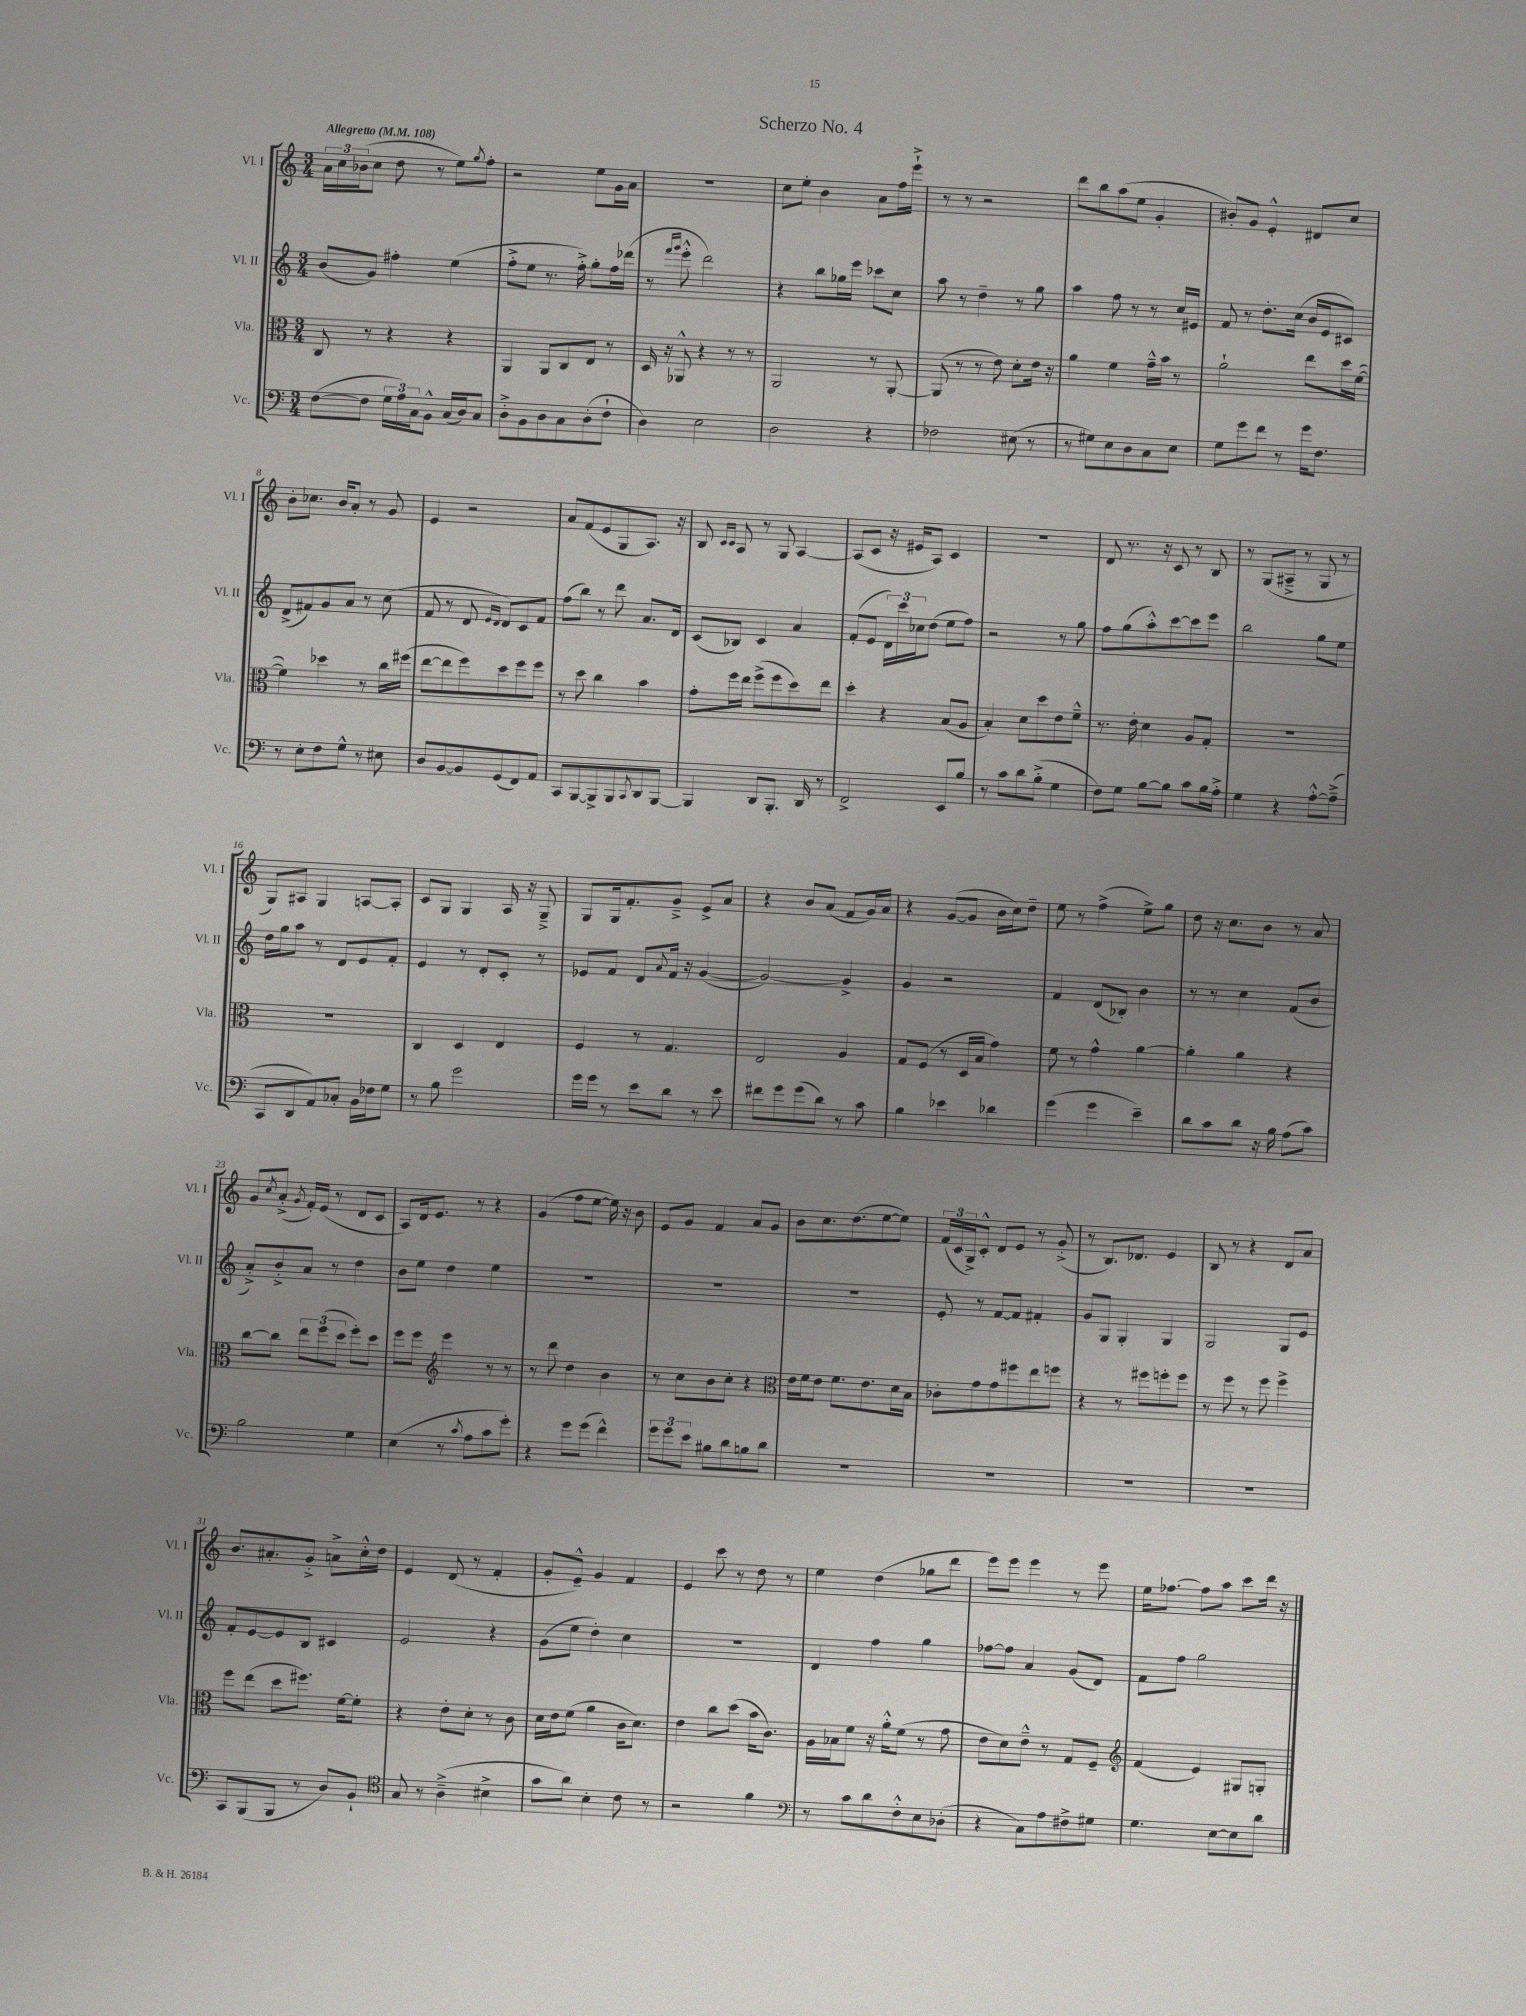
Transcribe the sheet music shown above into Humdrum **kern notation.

**kern	**kern	**kern	**kern
*part4	*part3	*part2	*part1
*staff4	*staff3	*staff2	*staff1
*I"Vc.	*I"Vla.	*I"Vl. II	*I"Vl. I
*I'Vc.	*I'Vla.	*I'Vl. II	*I'Vl. I
*clefF4	*clefC3	*clefG2	*clefG2
*k[]	*k[]	*k[]	*k[]
*M3/4	*M3/4	*M3/4	*M3/4
*MM108	*MM108	*MM108	*MM108
=1	=1	=1	=1
!	!	!	!LO:TX:a:B:t=Allegretto
([8F\L	8C/	(8b/L	24a\LL
.	.	.	24cc\
.	.	.	(24b-X\J
8F\J]	8r	8g/J)	8cc\J
24G\LL	4r	4ff#X'\	8dd\
24A\)	.	.	.
24C\J	.	.	.
8BB^^\J	.	.	8r
(16C/LL	4r	(4ee\	8ee\L)
16D/J)	.	.	.
.	.	.	8qgg/
8C/J	.	.	8ff'\J
=2	=2	=2	=2
8D'^\L	4AA/	8ff'^\L	2r
8BB\	.	8ee\J	.
8D\	8AA/L	8.r	.
8C\	8C/	.	.
.	.	16ff'^\)	.
(8D'\	8E/J	8gg'\L	8ee\L
8F`\J	8r	16ff\L	16g\L
.	.	(16ddd-X\JJ	16a\JJ
=3	=3	=3	=3
4D\)	16D/	8r	2.r
.	16r	.	.
.	.	16qqfff/LL	.
.	.	16qqggg/JJ	.
.	8AA-X^^/	8eee'^^\	.
2E\	4r	2ddd\)	.
.	8r	.	.
.	8r	.	.
=4	=4	=4	=4
2D\	2AA/	4r	8cc\L
.	.	.	8ee'\J
.	.	8bb\L	4b\
.	.	16gg-X\L	.
.	.	16eee\JJ	.
4r	8r	8ccc-X\L	8a\L
.	[8AA'/	8cc\J	16ff\L
.	.	.	16eee`^\JJ
=5	=5	=5	=5
2F-X\	(8AA/]	8aa\	8r
.	8r	8r	8r
.	8r	4dd~\	2r
.	8e\)	.	.
(8E#X\	8d'\L	8r	.
8r	16e\Jk	8gg\	.
.	16r	.	.
=6	=6	=6	=6
8r	4a\	4aa\	8ddd\L
8G#X\L)	.	.	8bb\
8E\	4f\	8ff\	(8aa\
8D\	.	8r	8ee\J
8C\	16g~^^\LL	8r	4g'/
.	16b\JJ	.	.
8E\J	8r	16cc/LL	.
.	.	16e#X/JJ	.
=7	=7	=7	=7
8G\L	2a`\	8f/	8b#X'/L)
8g\	.	8r	8g/J
8f\J	.	8.dd'\L	4e'^^/
8r	.	.	.
.	.	(16cc\Jk	.
16g\KL	8ee\L	16b/LL	8d#X/L
8.F\J	.	16e/J	.
.	16dd\L	8c#X/J)	8cc/J
.	([16f\JJ	.	.
!!LO:LB:g=z
=8	=8	=8	=8
8r	4f\])	(8d^/L	8b'\L
8E'\L	.	8f#X/)	8.cc-X\J
8F\	4dd-X\	8g/	.
.	.	.	16b/KL
8G^^\J	.	8a/J	8a'/J
8r	8r	8r	8r
8E#X\	16cc\LL	(8cc\	8g/
.	(16ff#X\JJ	.	.
=9	=9	=9	=9
8D/L	[8ee\L	8f/	4e/
[8BB/	8ee\]	8r	.
8BB/]	8ff\)	8d/	2r
.	.	16qqe/LL	.
.	.	16qqd/JJ	.
(8GG/	8dd\	8d/L)	.
8FF/)	8ff\	8c/	.
8AA/J	8ff\J	8f/J	.
=10	=10	=10	=10
8CC/L	8r	(8ff\L	8a/L
[8BBB/	8dd\	8bb\J)	(8f/
8BBB^/]	4cc\	8r	8e/
8BBB/	.	8ddd\	8G/
8qCC/	.	.	.
8DD/	4b\	8.a/L	8.A/J)
[8BBB/J	.	.	.
.	.	16d/Jk	16r
=11	=11	=11	=11
4BBB/]	8g'\L	(8c/L	8B/
.	.	.	16qqc/LL
.	.	.	16qqc/JJ
.	16ff\L	8B-X/J)	8A/
.	16ee\JJ	.	.
8DD/L	(8ff^\L	4c/	8r
8.BBB'/J	8ff\	.	8G/
.	8dd\)	4a/	[4A/
16DD/	.	.	.
8r	8ee\J	.	.
=12	=12	=12	=12
2FF^/	4dd'\	(8f'/L	(8A/L]
.	.	8e/J	8c/J
.	4r	24d\LL)	16r
.	.	24ccc\	.
.	.	.	16e#X/KL
.	.	24cc-X\J	.
.	.	(8dd\J	8A/J)
8EE/L	(8B/L	8ee\L	4c/
8B/J	8A/J	8ff\J)	.
=13	=13	=13	=13
8r	4B'/)	2r	2.r
8c\L	.	.	.
8d\	8d\L	.	.
(8B'^\J	8dd\	.	.
4G\	8e\	8r	.
.	8f~^^\J	8gg\	.
=14	=14	=14	=14
8F\L)	8.r	8ff\L	8d/
8G\J	.	(8gg\	8.r
.	16e'\	.	.
[8B\L	4d\	8aa'^^\)	.
.	.	.	16r
8B\J]	.	[8ccc\	8c/
8c\L	8A/L	8ccc\]	8r
16B\L	8G'/J	8eee\J	8B/
16A'^\JJ	.	.	.
=15	=15	=15	=15
4G\	2.r	2bb\	8r
.	.	.	(8G/L
4r	.	.	8A#X~^/J
.	.	.	8r
[8A'^^\L	.	8gg\L	8G/
(8A~^\J]	.	8ee\J	8r
!!LO:LB:g=z
=16	=16	=16	=16
8CC/L	2.r	16dd\LL	8G/L)
.	.	16gg\J	.
8DD/	.	8aa\J	8A#X/J
8AA/)	.	8r	4G/
8C-X'/J	.	8d/L	.
16BB\LL	.	8e/	[8An/L
16F-X\J	.	.	.
8G\J	.	8f'/J	8A'/J]
=17	=17	=17	=17
8r	4C/	4e/	8c/L
8B\	.	.	8G/J
2g\	4D/	8r	4G/
.	.	8d'/L	.
.	4E/	8c'/J	16A/
.	.	.	16r
.	.	8r	8G~^/
=18	=18	=18	=18
16g\LL	4F/	8e-X/L	8G/L
16g\JJ	.	.	.
8r	.	8f/J	16G/k
.	.	.	8.f'/
8e\L	8r	8d/L	.
.	.	8qqa/	.
8d\J	4.G/	16f/Jk	8g~^/J
.	.	16r	.
8r	.	([4g/	8e^/L
8e\	.	.	8a/J
=19	=19	=19	=19
8f#X\L	2E/	2g/_)	4r
8g\	.	.	.
(8g\	.	.	8b/L
8d\J)	.	.	(8a/J
8r	4A/	4g^/]	8f/L
8c\	.	.	16g/L)
.	.	.	16a/JJ
=20	=20	=20	=20
4B\	8G/L	4g/	4r
.	(8F/J	.	.
4e-X\	8r	2r	([8g/L
.	16D/LL	.	8g/J]
.	16B/JJ	.	.
4d-X\	4g\)	.	16b\LL
.	.	.	16cc\J)
.	.	.	8dd~\J
=21	=21	=21	=21
(4g\	8f\	4f/	8ee\
.	8r	.	8r
4g\	4g^^\	(8d/L	(4ff^\
.	.	8B-X'/J)	.
4e~\)	[4a\	4b\	8ee^\L)
.	.	.	8gg\J
=22	=22	=22	=22
8d\L	4a'\]	8r	8dd\
8c\	.	8r	16r
.	.	.	8.cc\L
8d\J	4a\	4cc\	.
16r	.	.	8b\J
16B\	.	.	.
(8A\L	4r	(8f/L	8r
8c\J)	.	8b/J	8a/
!!LO:LB:g=z
=23	=23	=23	=23
2B\	[8cc\L	8a'^/L)	8g/L
.	.	.	8qcc/
.	8cc\J]	8b'^/	(8a'^/J
.	.	.	8qg/
.	12ee\L	8a/J	16f'/LL)
.	.	.	(16e/JJ
.	(12ff\	.	.
.	.	8r	8r
.	12dd\J	.	.
4G\	8ff'\L)	4dd\	8d/L
.	8dd\J	.	8c/J
=24	=24	=24	=24
(4E\	8ff\L	8b\L	8A/L)
.	8ff\J	8ee\J	16d/k
.	.	.	8.e/J
*	*clefG2	*	*
8r	4eee\	4dd\	.
8qc/	.	.	.
8A\L	.	.	8r
8c\	8r	4ee\	4r
8g'\J)	8r	.	.
=25	=25	=25	=25
4r	8r	2.r	(4g/
.	8ddd\	.	.
8g\L	4dd\	.	8ff\L
(8g\J	.	.	[8ee\J
4f^^\)	4b\	.	16ee\])
.	.	.	16r
.	.	.	8b\
=26	=26	=26	=26
12g\L	8r	2.r	8e/L
12g\	.	.	.
.	8cc\L	.	8g/J
12e\J	.	.	.
8B#X\L	8b\	.	4f/
8d\	8cc'\J	.	.
8Bn\	4r	.	8a/L
8d\J	.	.	8g/J
=27	=27	=27	=27
*	*clefC3	*	*
2.r	16e\LL	2.r	8b\L
.	16f\J	.	.
.	8e\J	.	8.cc\
.	8.f\L	.	.
.	.	.	(8.dd\
.	8.e\	.	.
.	.	.	[8ee\
.	16d\L	.	8ee\J])
.	16B\JJ	.	.
=28	=28	=28	=28
2.r	8c-X'\L	8e'/	(24f/LL
.	.	.	24c/
.	.	.	24G^/J)
.	8g\	8r	8c'^^/J
.	8g\	[8f/L	8d/L
.	8ff#X\	8f/J]	8e/J
.	8ee\	4f#X'/	8r
.	8ffn\J	.	(8g'^/
=29	=29	=29	=29
2.r	4r	8g/L	8r
.	.	8G/J	8.B/L)
.	8r	4G'/	.
.	.	.	8.d-X/J
.	8ff#X\L	.	.
.	8ffn'\	4G/	4e/
.	8ff\J	.	.
=30	=30	=30	=30
2.r	8r	2G/	8B/
.	8ff\	.	8r
.	8r	.	4r
.	8ff\	.	.
.	4ff^\	8G/L	8d/L
.	.	8e/J	8a/J
!!LO:LB:g=z
=31	=31	=31	=31
8CC/L	8ff\L	8f'/L	8.b/L
(8BBB/	(8ee\J	[8e/	.
.	.	.	8.a#X'/
8BBB/J	8dd\L	8e/]	.
8r	8.ff#X\J)	8B/J	8g'^/J
8D/L)	.	4c#X/	8an^\L
.	[16f\KL	.	.
8BB`/J	8f'\J]	.	16cc'^^\L
.	.	.	16dd\JJ
=32	=32	=32	=32
*clefC4	*	*	*
8G/	4r	2e/	4e/
8r	.	.	.
(4A~^\	8e'\L	.	(8d/
.	8d'\J	.	8r
4B#X^\	8r	4r	4f'/
.	8c\	.	.
=33	=33	=33	=33
8g\L	16d\LL	(8g\L	8g'/L
.	16e\J	.	.
8a\J)	(8f\J	8ee\J	8e~^^/J)
4B'\	4a\	4dd'\)	4g/
8c\	16c\KL	4cc\	4f/
.	8.d\J)	.	.
8r	.	.	.
=34	=34	=34	=34
2r	4e\	2.r	4e/
.	8cc\L	.	8ccc\
.	(8dd\J	.	8r
4f\	16b\KL	.	8dd\
.	8.c\J)	.	.
.	.	.	8r
=35	=35	=35	=35
*clefF4	*	*	*
8r	16A\LL	4d/	4ee\
.	16B-X\J	.	.
8c\L	8f\J	.	.
8d\	16r	4ff\	(4dd\
.	16a'^^\KL	.	.
8F'^^\	(8f\J	.	.
8E\	8r	4gg\	8gg-X\L
(8D-X'\J	8g\	.	8ddd\J
=36	=36	=36	=36
4r	8e\L	[8ff-X\L	8eee\L)
.	8d\)	8ff-\J]	8eee\J
8C\L)	8e~^^\J	4a/	4eee\
8A\	8r	.	.
8F#X^\	8G/L	(8g/L	8r
8G#X\J	8F~/J	8d/J)	8eee\
=37	=37	=37	=37
*	*clefG2	*	*
4.G\	(4f/	8f\L	16ee\KL
.	.	.	[8.ff-X\J
.	.	8ff\J	.
.	4e/)	2gg\	8ff-\L]
[8E\L	.	.	8aa\J
8E\]	8G#X/L	.	8ccc\L
8d\J	8Gn'/J	.	16ddd\Jk
.	.	.	16r
==	==	==	==
*-	*-	*-	*-
